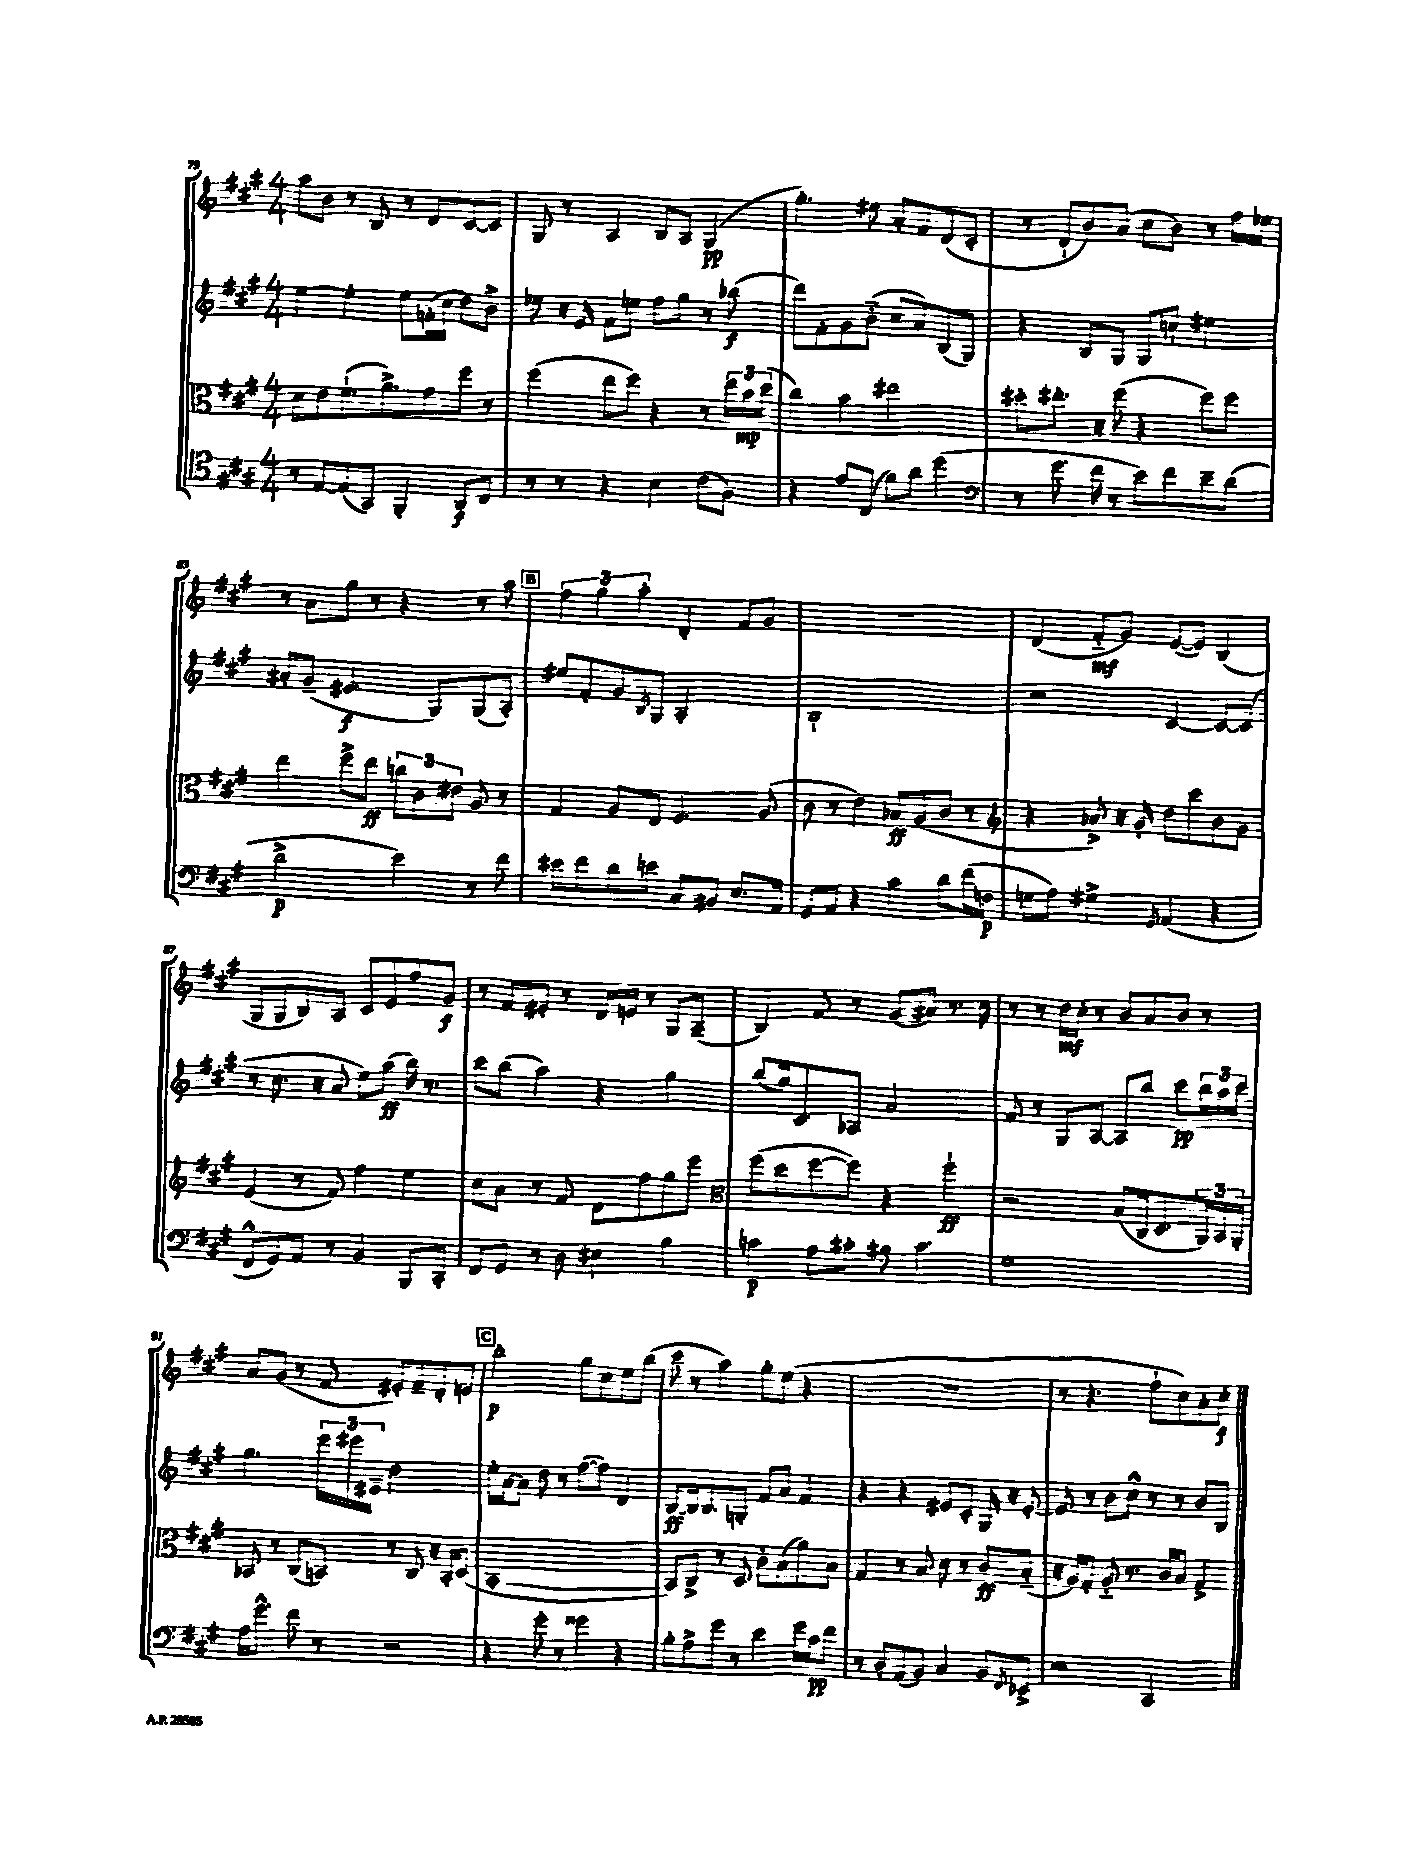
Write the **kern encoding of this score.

**kern	**dynam	**kern	**dynam	**kern	**dynam	**kern	**dynam
*part4	*part4	*part3	*part3	*part2	*part2	*part1	*part1
*staff4	*staff4	*staff3	*staff3	*staff2	*staff2	*staff1	*staff1
*clefC4	*	*clefC3	*	*clefG2	*	*clefG2	*
*k[f#c#g#]	*	*k[f#c#g#]	*	*k[f#c#g#]	*	*k[f#c#g#]	*
*M4/4	*	*M4/4	*	*M4/4	*	*M4/4	*
=79	=79	=79	=79	=79	=79	=79	=79
8r	.	8d\L	.	[4ee\	.	8aa\L	.
[8E/L	.	8e\	.	.	.	8b\J	.
(8E/]	.	(8.f#`\	.	4ee'\]	.	8r	.
8GG#/J)	.	.	.	.	.	8B/	.
.	.	8.a^\)	.	.	.	.	.
4FF#'/	.	.	.	8ee\L	.	8r	.
.	.	8g#\	.	(16fn'\L	.	8d/L	.
.	.	.	.	16cc#\JJ	.	.	.
8AA/L	f	8ff#\J	.	8dd\L)	.	[8c#/	.
8C#/J	.	8r	.	8b^\J	.	8c#/J]	.
=80	=80	=80	=80	=80	=80	=80	=80
8r	.	(4ff#\	.	8ee-X\	.	8G#/	.
8r	.	.	.	16r	.	8r	.
.	.	.	.	16e/	.	.	.
4r	.	8ee\L	.	8f#\L	.	4A/	.
.	.	8ff#\J)	.	8een\J	.	.	.
4B\	.	4r	.	8ff#\L	.	8B/L	.
.	.	.	.	8gg#\J	.	8A/J	.
(8c#\L	.	8r	.	8r	.	(4G#/	pp
8F#\J)	.	24ee\LL	.	(8bb-X\	f	.	.
.	.	24b\	mp	.	.	.	.
.	.	(24dd\JJ	.	.	.	.	.
=81	=81	=81	=81	=81	=81	=81	=81
4r	.	4cc#\)	.	8ddd\L)	.	4.gg#'\)	.
.	.	.	.	8f#'\	.	.	.
8e/L	.	4b\	.	8g#\	.	.	.
(8C#/J	.	.	.	(8b\J	.	8ee#X\	.
8f#\L)	.	2ee#X\	.	8cc#/L	.	8a'/L	.
8a\J	.	.	.	8a/)	.	8f#/	.
(4dd\	.	.	.	(8B/	.	(8d/	.
.	.	.	.	8G#/J)	.	8c#'/J	.
=82	=82	=82	=82	=82	=82	=82	=82
*clefF4	*	*	*	*	*	*	*
8r	.	8dd#X'\L	.	4r	.	8r	.
8.g#\	.	8.ee#X'\J	.	.	.	8d`/L	.
.	.	.	.	8B/L	.	8b/)	.
16f#\	.	16r	.	.	.	.	.
8r	.	(8ff#\	.	8G#/J	.	(8a/J	.
8e\L)	.	4r	.	8G#/L	.	8cc#\L	.
8f#\	.	.	.	8ccn`/J	.	8b\J)	.
8e~\	.	8ff#\L)	.	4ee#X\	.	8r	.
(8d\J	.	8ff#\J	.	.	.	16ff#\LL	.
.	.	.	.	.	.	16ee-X\JJ	.
!!LO:LB:g=z
=83	=83	=83	=83	=83	=83	=83	=83
2d^\	p	4ee\	.	8a#X'/L	.	8r	.
.	.	.	.	(8g#~/J	.	8a\L	.
.	.	8ff#^\L	.	4.e#X/	f	8gg#\J	.
.	.	8ee\J	ff	.	.	8r	.
4e\)	.	12ccn\L	.	.	.	4r	.
.	.	12c#\	.	.	.	.	.
.	.	.	.	8G#/L)	.	.	.
.	.	12e#X\J	.	.	.	.	.
8r	.	8A/	.	(8G#/	.	8r	.
8f#\	.	8r	.	8A'/J)	.	8aa\	.
!!LO:REH:place=s1:t=B
=84	=84	=84	=84	=84	=84	=84	=84
8e#X\L	.	4G#/	.	8ee#X/L	.	6ff#\	.
8f#\	.	.	.	8f#'/	.	.	.
.	.	.	.	.	.	6gg#\	.
8d\	.	8A/L	.	8g#/	.	.	.
.	.	.	.	.	.	6aa'\	.
.	.	.	.	8qB/	.	.	.
8en\J	.	8E/J	.	8G#/J	.	.	.
8C#/L	.	4.F#/	.	2A'/	.	4d'/	.
8BB#X/J	.	.	.	.	.	.	.
8.E/L	.	.	.	.	.	8f#/L	.
.	.	(8A/	.	.	.	8g#/J	.
16AA/Jk	.	.	.	.	.	.	.
=85	=85	=85	=85	=85	=85	=85	=85
8GG#/L	.	8c#\	.	1B`	.	1r	.
8AA/J	.	8r	.	.	.	.	.
4r	.	4e\)	.	.	.	.	.
4c#\	.	8B-X/L	ff	.	.	.	.
.	.	(8A/	.	.	.	.	.
8d\L	.	8c#/J	.	.	.	.	.
(16f#\L	.	8r	.	.	.	.	.
16Fn\JJ	p	.	.	.	.	.	.
=86	=86	=86	=86	=86	=86	=86	=86
*	*	*clefG2	*	*	*	*	*
8Gn\L	.	4r	.	2r	.	(4d/	.
8A\J)	.	.	.	.	.	.	.
4G#X^\	.	8a-X^/)	.	.	.	8f#/L	mf
.	.	16r	.	.	.	8g#/J)	.
.	.	16g#'/	.	.	.	.	.
8qGG#/	.	.	.	.	.	.	.
(4AA/	.	8dd\L	.	[4c#/	.	([8e/L	.
.	.	8ccc#\	.	.	.	8e/J])	.
4r	.	8b\	.	8c#/L_	.	(4B/	.
.	.	8g#\J	.	(8c#/J]	.	.	.
!!LO:LB:g=z
=87	=87	=87	=87	=87	=87	=87	=87
8FF#^^/L	.	(4e/	.	8r	.	8G#/L	.
8GG#/)	.	.	.	8.cc#\	.	8G#/	.
8AA/J	.	8r	.	.	.	8B/)	.
.	.	.	.	16r	.	.	.
8r	.	8f#/)	.	8a/	.	8A/J	.
4BB/	.	4ff#\	.	8ee\L)	.	8c#/L	.
.	.	.	.	(8aa\J	ff	8e/	.
8BBB/L	.	4ee\	.	16bb\)	.	8ff#/	.
.	.	.	.	8.r	.	.	.
8CC#'/J	.	.	.	.	.	8g#/J	f
=88	=88	=88	=88	=88	=88	=88	=88
8FF#/L	.	8cc#\L	.	8ccc#\L	.	8r	.
8GG#/J	.	8a\J	.	(8bb\J	.	8f#/L	.
8r	.	8r	.	4aa\)	.	8e#X'/J	.
8D\	.	8f#/	.	.	.	8r	.
4E#X\	.	8d\L	.	4r	.	16d/LL	.
.	.	.	.	.	.	16en/JJ	.
.	.	8ff#\	.	.	.	8r	.
4B\	.	8gg#\	.	4gg#\	.	8G#/L	.
.	.	8eee\J	.	.	.	(8A~/J	.
=89	=89	=89	=89	=89	=89	=89	=89
*	*	*clefC3	*	*	*	*	*
4cn\	p	(8ff#\L	.	(8bb/L	.	4B/)	.
.	.	8dd\	.	16gg#/k)	.	.	.
.	.	.	.	8.c#/	.	.	.
8A\L	.	[8ff#\	.	.	.	8f#/	.
8c#X'\J	.	8ff#\J])	.	8A-X/J	.	8r	.
8B#X\	.	4r	.	2a/	.	(8g#/L	.
4.c#\	.	.	.	.	.	8a#X/J)	.
.	.	4ff#`\	ff	.	.	8.r	.
.	.	.	.	.	.	16cc#\	.
=90	=90	=90	=90	=90	=90	=90	=90
1G#	.	2r	.	8f#/	.	8r	.
.	.	.	.	8r	.	8r	.
.	.	.	.	8G#/L	.	16dd\LL	mf
.	.	.	.	.	.	16cc#'\JJ	.
.	.	.	.	[8A/J	.	8r	.
.	.	(8B/L	.	8A/L]	.	8b/L	.
.	.	16C#/k	.	8bb/J	.	8a/	.
.	.	8.D/	.	.	.	.	.
.	.	.	.	8ccc#\L	pp	8b/J	.
.	.	24AA/L)	.	24bb\L	.	8r	.
.	.	24BB/	.	24aa\	.	.	.
.	.	24AA'/JJ	.	24ccc#\JJ	.	.	.
!!LO:LB:g=z
=91	=91	=91	=91	=91	=91	=91	=91
16A\KL	.	8BB-X/	.	4.gg#\	.	8a/L	.
8.g#^^\J	.	.	.	.	.	.	.
.	.	8r	.	.	.	(8g#/J	.
8f#\	.	(8C#/L	.	.	.	8r	.
8r	.	8BBn/J)	.	24eee\LL	.	8f#/	.
.	.	.	.	24eee#X\	.	.	.
.	.	.	.	24e#X~\JJ	.	.	.
2r	.	8r	.	2dd\	.	8e#X'/L)	.
.	.	8C#/	.	.	.	8f#~/	.
.	.	16r	.	.	.	8d'/	.
.	.	16BB'/KL	.	.	.	.	.
.	.	(8D/J	.	.	.	8en/J	.
!!LO:REH:place=s1:t=C
=92	=92	=92	=92	=92	=92	=92	=92
4r	.	[1BB'	.	16ee'\LL	.	2bb'\	p
.	.	.	.	[16a\J	.	.	.
.	.	.	.	8a\J]	.	.	.
8g#'\	.	.	.	8dd\	.	.	.
8r	.	.	.	8r	.	.	.
4g##X\	.	.	.	([8ff#\L	.	8gg#\L	.
.	.	.	.	8ff#\J])	.	8cc#\	.
4r	.	.	.	4d/	.	8ee\	.
.	.	.	.	.	.	(8bb\J	.
=93	=93	=93	=93	=93	=93	=93	=93
8B'\L	.	8BB/L])	.	[8B/L	ff	8ccc#\	.
8A^\	.	8C#^/J	.	16B/k]	.	8r	.
.	.	.	.	8.B/	.	.	.
8g#\J	.	8r	.	.	.	4aa\)	.
8r	.	8D/	.	8Gn'/J	.	.	.
4e\	.	8c#'\L	.	8f#/L	.	8gg#'\L	.
.	.	(8B\	.	8a/J	.	(8ee\J	.
16g#\LL	.	8a\)	.	4f#/	.	4r	.
16c#\J	pp	.	.	.	.	.	.
8f#\J	.	8B\J	.	.	.	.	.
=94	=94	=94	=94	=94	=94	=94	=94
8r	.	4G#/	.	4r	.	1r	.
8D'/L	.	.	.	.	.	.	.
(8AA/	.	8r	.	4r	.	.	.
8BB/J)	.	8B/	.	.	.	.	.
4C#/	.	8d\	.	8e#X/L	.	.	.
.	.	8r	.	8c#'/J	.	.	.
8BB/L	.	8c#/L	ff	16G#/	.	.	.
.	.	.	.	16r	.	.	.
8qFF#/	.	.	.	.	.	.	.
8EE-X^/J	.	(8B/J	.	[8e#'/	.	.	.
=95	=95	=95	=95	=95	=95	=95	=95
2r	.	16r	.	8e#/]	.	8r	.
.	.	16A/KL)	.	.	.	.	.
.	.	8G#'/J	.	8r	.	4.r	.
.	.	8A/	.	8b\L	.	.	.
.	.	8.r	.	8cc#^^\J	.	.	.
2CC#/	.	.	.	8r	.	8ff#`\L	.
.	.	16c#/KL	.	.	.	.	.
.	.	8B/J	.	8r	.	8cc#\)	.
.	.	4G#^/	.	8b/L	.	8a'\	.
.	.	.	.	8B/J	.	8cc#'\J	f
==	==	==	==	==	==	==	==
*-	*-	*-	*-	*-	*-	*-	*-
